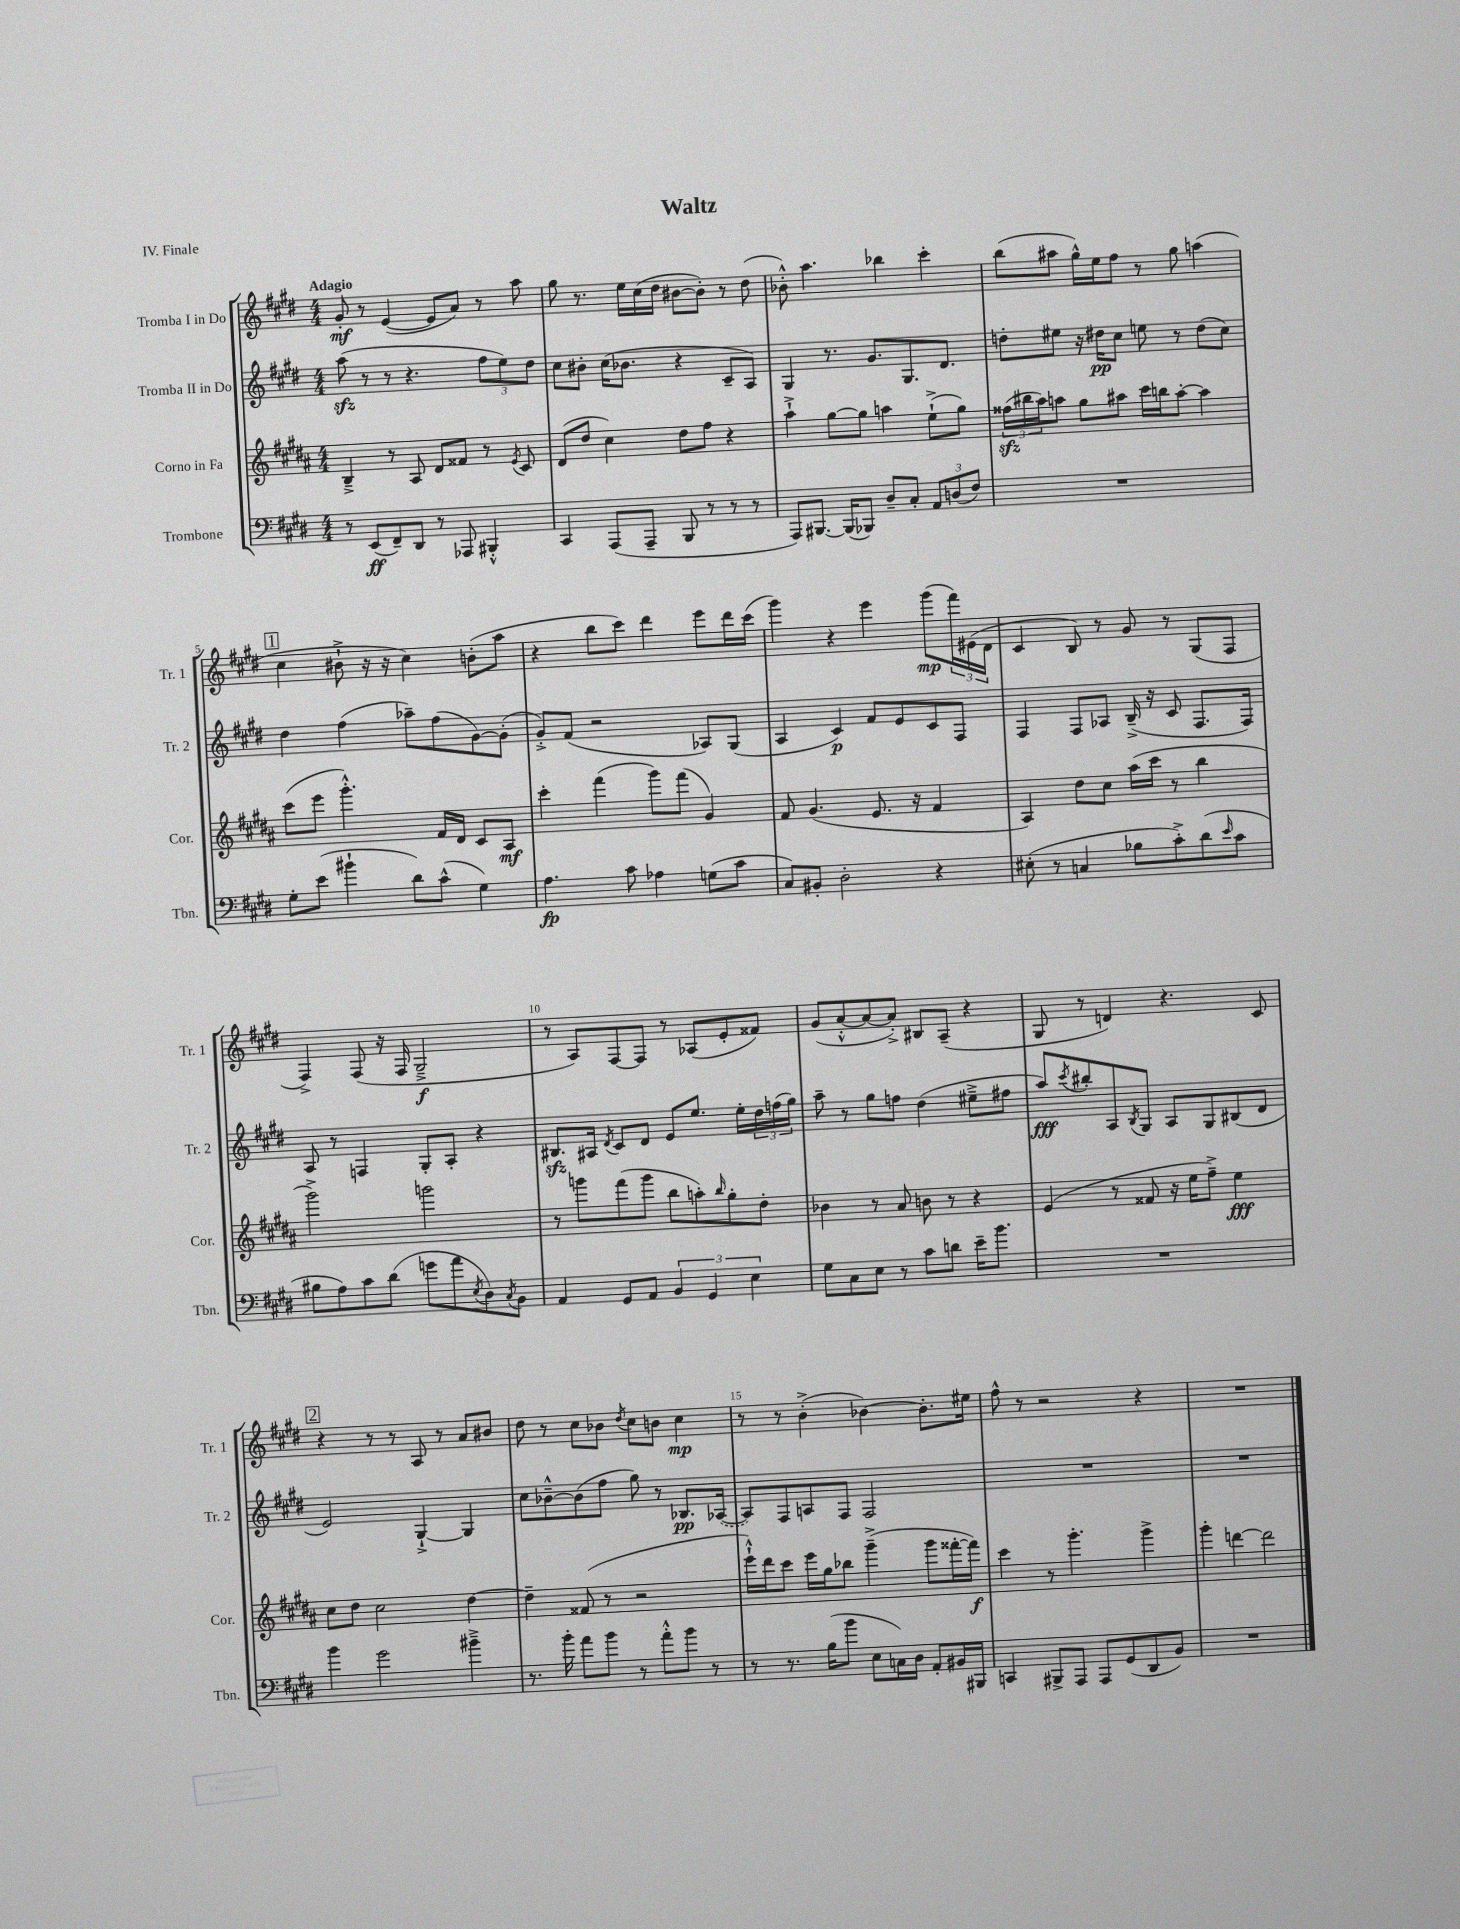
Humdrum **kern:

**kern	**kern	**kern	**kern
*staff4	*staff3	*staff2	*staff1
*clefF4	*clefG2	*clefG2	*clefG2
*k[f#c#g#d#]	*k[f#c#g#d#a#]	*k[f#c#g#d#]	*k[f#c#g#d#]
*M4/4	*M4/4	*M4/4	*M4/4
8r	4B~^/	(8aa\	8g#'/
(8EE/L	.	8r	8r
8FF#~/)	8r	8r	([4e/
8DD#/J	8A#/	4.r	.
8r	8d#/L	.	8e/]L
8AAA-/	8f##/J	.	8a/J)
4BBB#'^^/	8r	12ff#\L	8r
.	.	12ee\)	.
.	8qe/	.	.
.	8c#/	.	8aa\
.	.	12dd#\J	.
=	=	=	=
4CC#/	(8d#/L	8cc#\L	8gg#\
.	8dd#/J	8b#'\J	8.r
(8AAA/L	4cc#\)	(16cc#\LK	.
.	.	8.b-\J	16ee\LL
8AAA~/J	.	.	(16cc#\
.	.	.	16dd#\JJ
8BBB/	8dd#\L	4r	[8b#\L
8r	8ff#\J	.	8b#'\]J)
8r	4r	8c#~/L	8r
8r	.	8A/J)	(8dd#\
=	=	=	=
8AAA/L)	4aa#`^\	4G#/	8b-'^^\)
[8.BBB#/J	.	.	4.aa\
.	[8gg#\L	8.r	.
(16BBB#/]LK	.	.	.
8BBB-/J)	8gg#\]J	.	.
.	.	8.g#/L	.
8D#~/L	4aa\	.	4bb-\
8C#'/J	.	8.G#/	.
12AA/L	(8ee`^\L	.	4ccc#'\
.	.	8.d#/J	.
(12D/	.	.	.
.	8gg#\J)	.	.
12F#/J)	.	.	.
=	=	=	=
1r	(24ff##\LL	8dd'\L	(8bb\L
.	24bb#\	.	.
.	24aa#\J)	.	.
.	8aa\J	8ee#\J	8aa#\J
.	8gg#\L	16r	16gg#^^\LL)
.	.	16dd#\LK	16ee\J
.	8aa#\J	8cc#\J	8ff#\J
.	16ccc#\LL	8ee\	8r
.	16bb\J	.	.
.	[8aa#'\J	8r	8gg#\
.	4aa#\]	(8dd#\L	(4aa\
.	.	8cc#\J)	.
=	=	=	=
8G#'\L	(8ccc#\L	4dd#\	4cc#\
(8e\J	8eee\J	.	.
4b#`\	4.ggg#'^^\)	(4ff#\	8b#`^\
.	.	.	16r
.	.	.	16r
8d#\L)	.	8aa-~\L)	4cc#\)
(8c#^^\J	16f#/LL	(8ff#\	.
.	16d#/JJ	.	.
4G#\)	8c#/L	[8g#\)	(8b'\L
.	8A#/J	(8g#'\]J	8aa\J
=	=	=	=
4.A\	4ccc#'\	8g#'^/L)	4r
.	.	(8f#/J	.
.	(4fff#\	2r	8bb\L
8c#\	.	.	8ccc#\J)
4A-\	8ggg#\L)	.	4ddd#\
.	(8fff#\J	.	.
(8G\L	4g#/)	8A-/L)	8eee\L
8c#\J	.	(8G#/J	16ddd#\L
.	.	.	(16ccc#\JJ
=	=	=	=
8C#/L)	8f#/	4A/	4ggg#\)
8BB#'/J	(4.g#/	.	.
2D#'\	.	4c#/)	4r
.	8.e/	8f#/L	4eee\
.	.	8e/	.
.	16r	.	.
4r	4f#/	8c#/	(8ggg#\L
.	.	8F#/J	24fff#\L)
.	.	.	(24e#\
.	.	.	24d#\JJ
=	=	=	=
(8E#'\	4A#/)	4F#/	4c#/
8r	.	.	.
4C/	8dd#\L	8F#/L	8B/)
.	8cc#\J	8A-/J	8r
8B-\L	(16aa#\LL	(16B~^/	8g#/
.	16ccc#\JJ	16r	.
8c#'^\)	8r	8c#/	8r
(8d#\	4bb\	8.F#/L	(8G#/L
16qqe/	.	.	.
8c#\J	.	.	8F#/J
.	.	16F#/Jk)	.
=	=	=	=
8B#\L	2ggg#^\)	8A/	4F#^/)
8A\)	.	8r	.
8c#\	.	4F/	(8F#/
(8d#\J	.	.	16r
.	.	.	16F#/
8g\L	2ggg\	8G#'/L	2G#~^/
8a\	.	8A'/J	.
8qE/	.	.	.
8D#\)	.	4r	.
8qC#/	.	.	.
8BB\J	.	.	.
=	=	=	=
4AA/	8r	8.B#/L	8r
.	8ggg\L	.	8A/L)
.	.	16A#/Jk	.
.	.	8qd#/	.
8GG#/L	(8fff#\	8c#/L	[8F#/
8AA/J	8ggg\J	8d#/J	8F#/]J
6BB/	8bb\L	8e/L	8r
.	8aa'\)	8.ee/J	(8A-/L
6GG#/	.	.	.
.	16qqbb/	.	.
.	8gg#'\	.	8e'/
.	.	16ee'\LL	.
6E\	.	.	.
.	8dd#'\J	24dd#\	8f##/J)
.	.	(24ff\	.
.	.	24gg#\JJ)	.
=	=	=	=
8G#\L	4b-\	8aa~\	(8g#/L
8C#\	.	8r	[8a'^^/
8E\J	8r	8gg#\L	8a/_
8r	8a#/	8ff\J	8a'^/]J)
8c#\L	8b\	(4dd#\	8B#/L
8d\J	8r	.	(8A~/J
16e~\LK	4r	8ee#~^\L	4r
8.b\J	.	.	.
.	.	8ff#\J	.
=	=	=	=
1r	(4e/	8aa/L)	8G#/
.	.	8qccc#/	.
.	.	8bb#'/	8r
.	8r	8A/	4d/)
.	.	8qB/	.
.	8f##/	8G#/J	.
.	16r	8A/L	4.r
.	16ee\LK	.	.
.	8ff#~^\J)	8G#/	.
.	4ee\	(8B#/	.
.	.	8d#/J	8c#/
=	=	=	=
4b\	8cc#\L	2e/)	4r
.	8dd#\J	.	.
2g#\	2cc#\	.	8r
.	.	.	8r
.	.	[4G#`^/	8A/
.	.	.	8r
4b#~^\	[4dd#\	4G#/]	8a/L
.	.	.	8b#/J
=	=	=	=
8.r	4dd#~\]	8cc#\L	8dd#\
.	.	[8b-~^^\	8r
16b'\	.	.	.
8a\L	(8f##/	(8b-\]	8cc#\L
8b\J	8r	8ff#\J	8b-\J
.	.	.	8qdd#/
8r	2r	8gg#\)	8cc#\L
8a'^^\L	.	8r	8b\J
8b\J	.	8.B-/L	4cc#\
8r	.	.	.
.	.	([16A-/Jk	.
=	=	=	=
8r	16eee`^^\LL)	8A-/]L)	8r
.	16ddd#\J	.	.
8.r	8ccc#\J	8F#/	8r
.	16eee\LL	8A/	(4b'^\
(16B\LK	16gg#\J	.	.
8b\J	8bb-\J	8F#/J	.
8E\L	(4ggg#~^\	2F#/	[4b-\)
16C\L)	.	.	.
16D#\JJ	.	.	.
8AA'/L	8ggg#\L	.	8.b-'\]L
16BB#/L	[16fff##'\L	.	.
16BBB#/JJ	16fff##\]JJ)	.	16ee#\Jk
=	=	=	=
4CC/	4ccc#\	1r	8ff#^^\
.	.	.	8r
8BBB#^/L	8r	.	2r
8AAA/J	4.ggg#'\	.	.
8AAA/L	.	.	.
(8GG#/	.	.	.
8DD#/	4ggg#^\	.	4r
8BB/J)	.	.	.
=	=	=	=
1r	4ggg#'\	1r	1r
.	[4ddd\	.	.
.	2ddd\]	.	.
==	==	==	==
*-	*-	*-	*-
